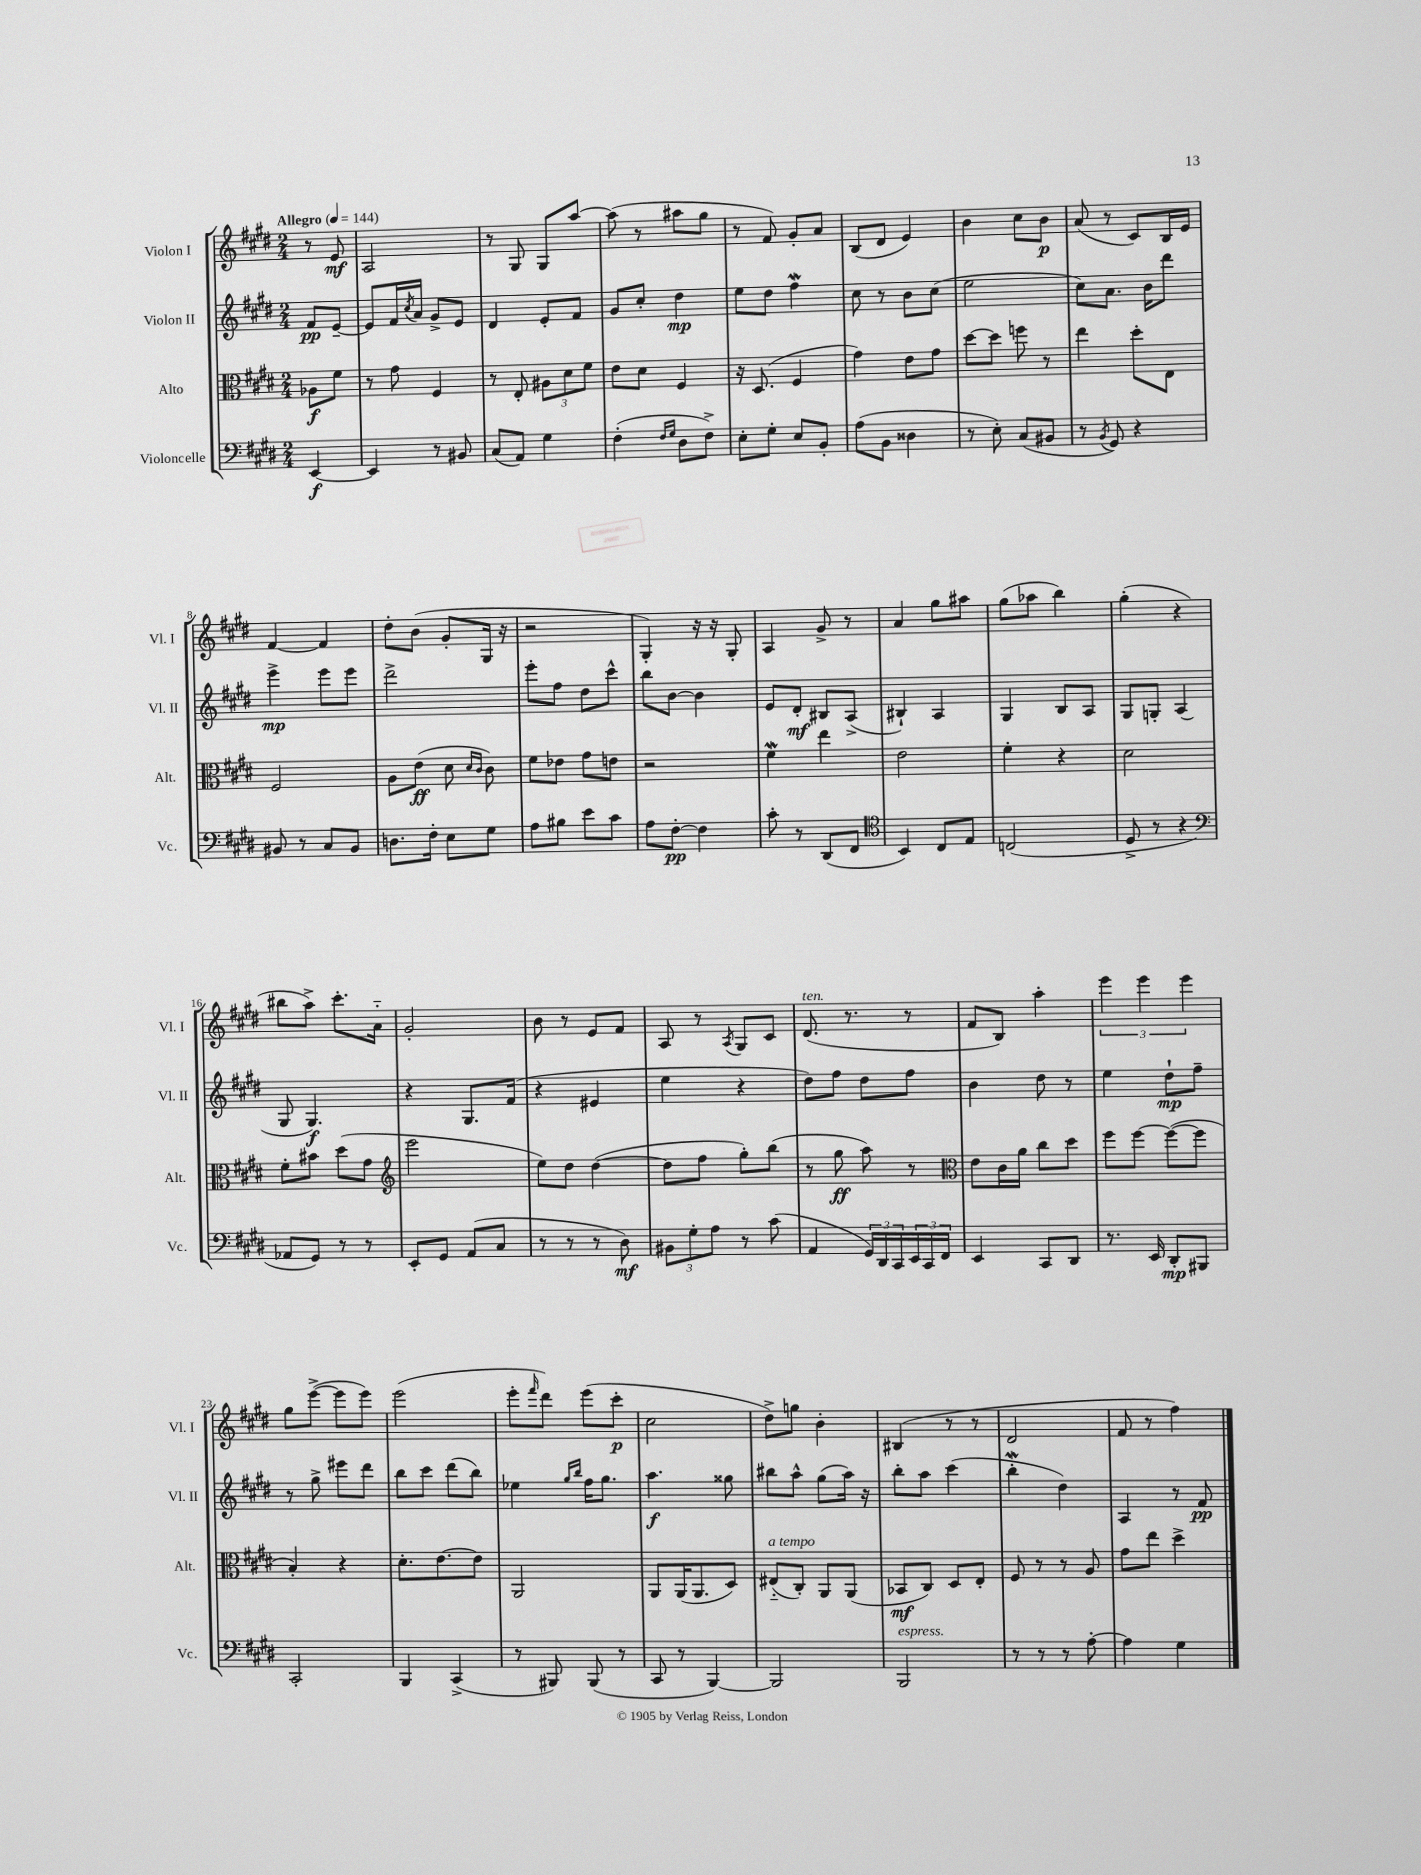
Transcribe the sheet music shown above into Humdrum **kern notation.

**kern	**kern	**kern	**kern
*staff4	*staff3	*staff2	*staff1
*clefF4	*clefC3	*clefG2	*clefG2
*k[f#c#g#d#]	*k[f#c#g#d#]	*k[f#c#g#d#]	*k[f#c#g#d#]
*M2/4	*M2/4	*M2/4	*M2/4
*MM144	*MM144	*MM144	*MM144
[4EE/	8A-\L	8f#/L	8r
.	8f#\J	[8e~/J	8e/
=	=	=	=
4EE/]	8r	8e/]L	2A/
.	8g#\	16f#/L	.
.	.	8qcc#/	.
.	.	16a/JJ	.
8r	4F#/	8g#^/L	.
8BB#/	.	8e/J	.
=	=	=	=
(8C#/L	8r	4d#/	8r
8AA/J)	8E'/	.	8G#/
4G#\	12A#\L	8e'/L	8G#/L
.	12d#\	.	.
.	.	8f#/J	[8aa/J
.	12f#\J	.	.
=	=	=	=
(4F#'\	8e\L	8g#/L	(8aa\]
.	8d#\J	8cc#'/J	8r
16qqF#/LL	.	.	.
16qqG#/JJ	.	.	.
8D#\L	4F#/	4dd#\	8aa#\L
8F#^\J)	.	.	8gg#\J
=	=	=	=
8E'\L	16r	8ee\L	8r
.	(8.D#/	.	.
8G#'\J	.	8dd#\J	8f#/)
8E/L	4F#/	4ff#\	8g#'/L
8BB'/J	.	.	8a/J
=	=	=	=
(8A\L	4g#\)	8cc#\	(8B/L
8BB\J	.	8r	8d#/J
4D##\	8e\L	8b\L	4e/)
.	8g#\J	(8cc#\J	.
=	=	=	=
8r	[8dd#\L	2ee\	4b\
8E'\)	8dd#\]J	.	.
(8C#/L	8ff\	.	8cc#\L
8BB#/J	8r	.	8b\J
=	=	=	=
8r	4ee\	8cc#\L)	(8a/
8qBB/	.	.	.
8GG#/)	.	8.a\J	8r
4r	8dd#'\L	.	8c#/L)
.	.	16b\LK	.
.	8E\J	8ddd#\J	16B/L
.	.	.	16e/JJ
=	=	=	=
8BB#/	2F#/	4eee^\	[4f#/
8r	.	.	.
8C#/L	.	8eee\L	4f#/]
8BB#/J	.	8eee\J	.
=	=	=	=
8.D\L	8A\L	2ddd#^\	8dd#'\L
.	(8e\J	.	(8b\J
16F#'\Jk	.	.	.
8E\L	8d#\	.	8g#'/L
.	16qqd#/LL	.	.
.	16qqc#/JJ	.	.
8G#\J	8c#\)	.	16G#/Jk
.	.	.	16r
=	=	=	=
8A\L	8f#\L	8eee'\L	2r
8B#\J	8e-\J	8ff#\J	.
8e\L	8g#\L	8dd#\L	.
8c#\J	8e\J	8ccc#^^\J	.
=	=	=	=
8A\L	2r	8bb\L	4G#'/)
[8F#'\J	.	[8b\J	.
4F#\]	.	4b\]	16r
.	.	.	16r
.	.	.	8G#'/
=	=	=	=
8c#'\	4f#\	8e/L	4A/
8r	.	8d#'/J	.
(8DD#/L	4ee\	8B#/L	8g#^/
8FF#/J	.	(8A^/J	8r
=	=	=	=
*clefC4	*	*	*
4BB/)	2e\	4B#`/)	4a/
8C#/L	.	4A/	8gg#\L
8E/J	.	.	8aa#\J
=	=	=	=
(2C/	4f#'\	4G#/	(8gg#\L
.	.	.	8aa-\J
.	4r	8B/L	4bb\)
.	.	8A/J	.
=	=	=	=
8D#^/	2d#\	8G#/L	(4gg#'\
8r	.	8G'/J	.
4r	.	(4A/	4r
=	=	=	=
*clefF4	*	*	*
8AA-/L	8f#'\L	8G#/	8bb#\L
8GG#/J)	8b#\J	4.G#/)	8aa^\J)
8r	(8dd#\L	.	8.ccc#'\L
8r	8g#\J	.	.
.	.	.	16a'~\Jk
=	=	=	=
*	*clefG2	*	*
8EE'/L	2eee\	4r	2g#'/
8GG#/J	.	.	.
(8AA/L	.	8.G#/L	.
8C#/J	.	.	.
.	.	(16f#/Jk	.
=	=	=	=
8r	8ee\L)	4r	8b\
8r	8dd#\J	.	8r
8r	([4dd#\	4e#/	8e/L
8D#\)	.	.	8f#/J
=	=	=	=
12BB#\L	8dd#\]L	4ee\	8A/
12G#'\	.	.	.
.	8ff#\J	.	8r
12A\J	.	.	.
.	.	.	8qA/
8r	8gg#'\L)	4r	8G#/L
(8c#\	(8bb\J	.	8c#/J
=	=	=	=
4AA/	8r	8dd#\L)	(8.d#/
.	8gg#\	8ff#\J	.
.	.	.	8.r
24GG#/LL)	8aa\)	8dd#\L	.
24DD#/	.	.	.
24CC#/	.	.	.
24EE/	8r	8ff#\J	8r
24CC#/	.	.	.
24FF#/JJ	.	.	.
=	=	=	=
*	*clefC3	*	*
4EE/	8e\L	4b\	8f#/L
.	16c#\L	.	8B/J)
.	16a\JJ	.	.
8CC#/L	8cc#\L	8dd#\	4aa'\
8DD#/J	8dd#\J	8r	.
=	=	=	=
8.r	8ff#\L	4ee\	6eee\
.	[8ff#\J	.	.
.	.	.	6eee\
16EE/	.	.	.
8DD#'/L	(8ff#\_L	8dd#`\L	.
.	.	.	6eee\
8BBB#/J	8ff#\]J	8ff#~\J	.
=	=	=	=
2CC#'/	4B'/)	8r	8gg#\L
.	.	8gg#^\	([8eee^\J
.	4r	8eee#\L	8eee\]L
.	.	8ddd#\J	8eee\J)
=	=	=	=
4BBB/	8.d#'\L	8bb\L	(2eee\
.	.	8ccc#\J	.
.	[8.e\	.	.
(4CC#^/	.	(8ddd#\L	.
.	8e\]J	8bb\J)	.
=	=	=	=
8r	2AA/	4ee-\	8eee'\L
.	.	.	16qqfff#/
8BBB#/)	.	.	8ddd#\J)
.	.	16qqgg#/LL	.
.	.	16qqbb/JJ	.
(8BBB#/	.	16ff#\LK	(8eee\L
.	.	8.gg#\J	.
8r	.	.	8ccc#'\J
=	=	=	=
8CC#/	8AA/L	4.aa\	2cc#\
8r	(16AA/K	.	.
.	8.AA/	.	.
[4BBB/)	.	.	.
.	8D#/J)	8gg##\	.
=	=	=	=
2BBB/]	(8E#'~/L	8bb#\L	8dd#^\L)
.	8C#'/J)	8aa^^\J	8gg\J
.	8AA/L	(8gg#\L	4b'\
.	(8AA/J	16aa\Jk)	.
.	.	16r	.
=	=	=	=
2BBB/	8BB-/L	8bb'\L	(4B#/
.	8C#/J)	8aa\J	.
.	8D#/L	(4ccc#\	8r
.	8E'/J	.	8r
=	=	=	=
8r	8F#/	4bb'\	2d#/
8r	8r	.	.
8r	8r	4dd#\)	.
[8A'\	8A/	.	.
=	=	=	=
4A\]	8g#\L	4A/	8f#/
.	8ee\J	.	8r
4G#\	4dd#^\	8r	4ff#\)
.	.	8f#/	.
==	==	==	==
*-	*-	*-	*-
